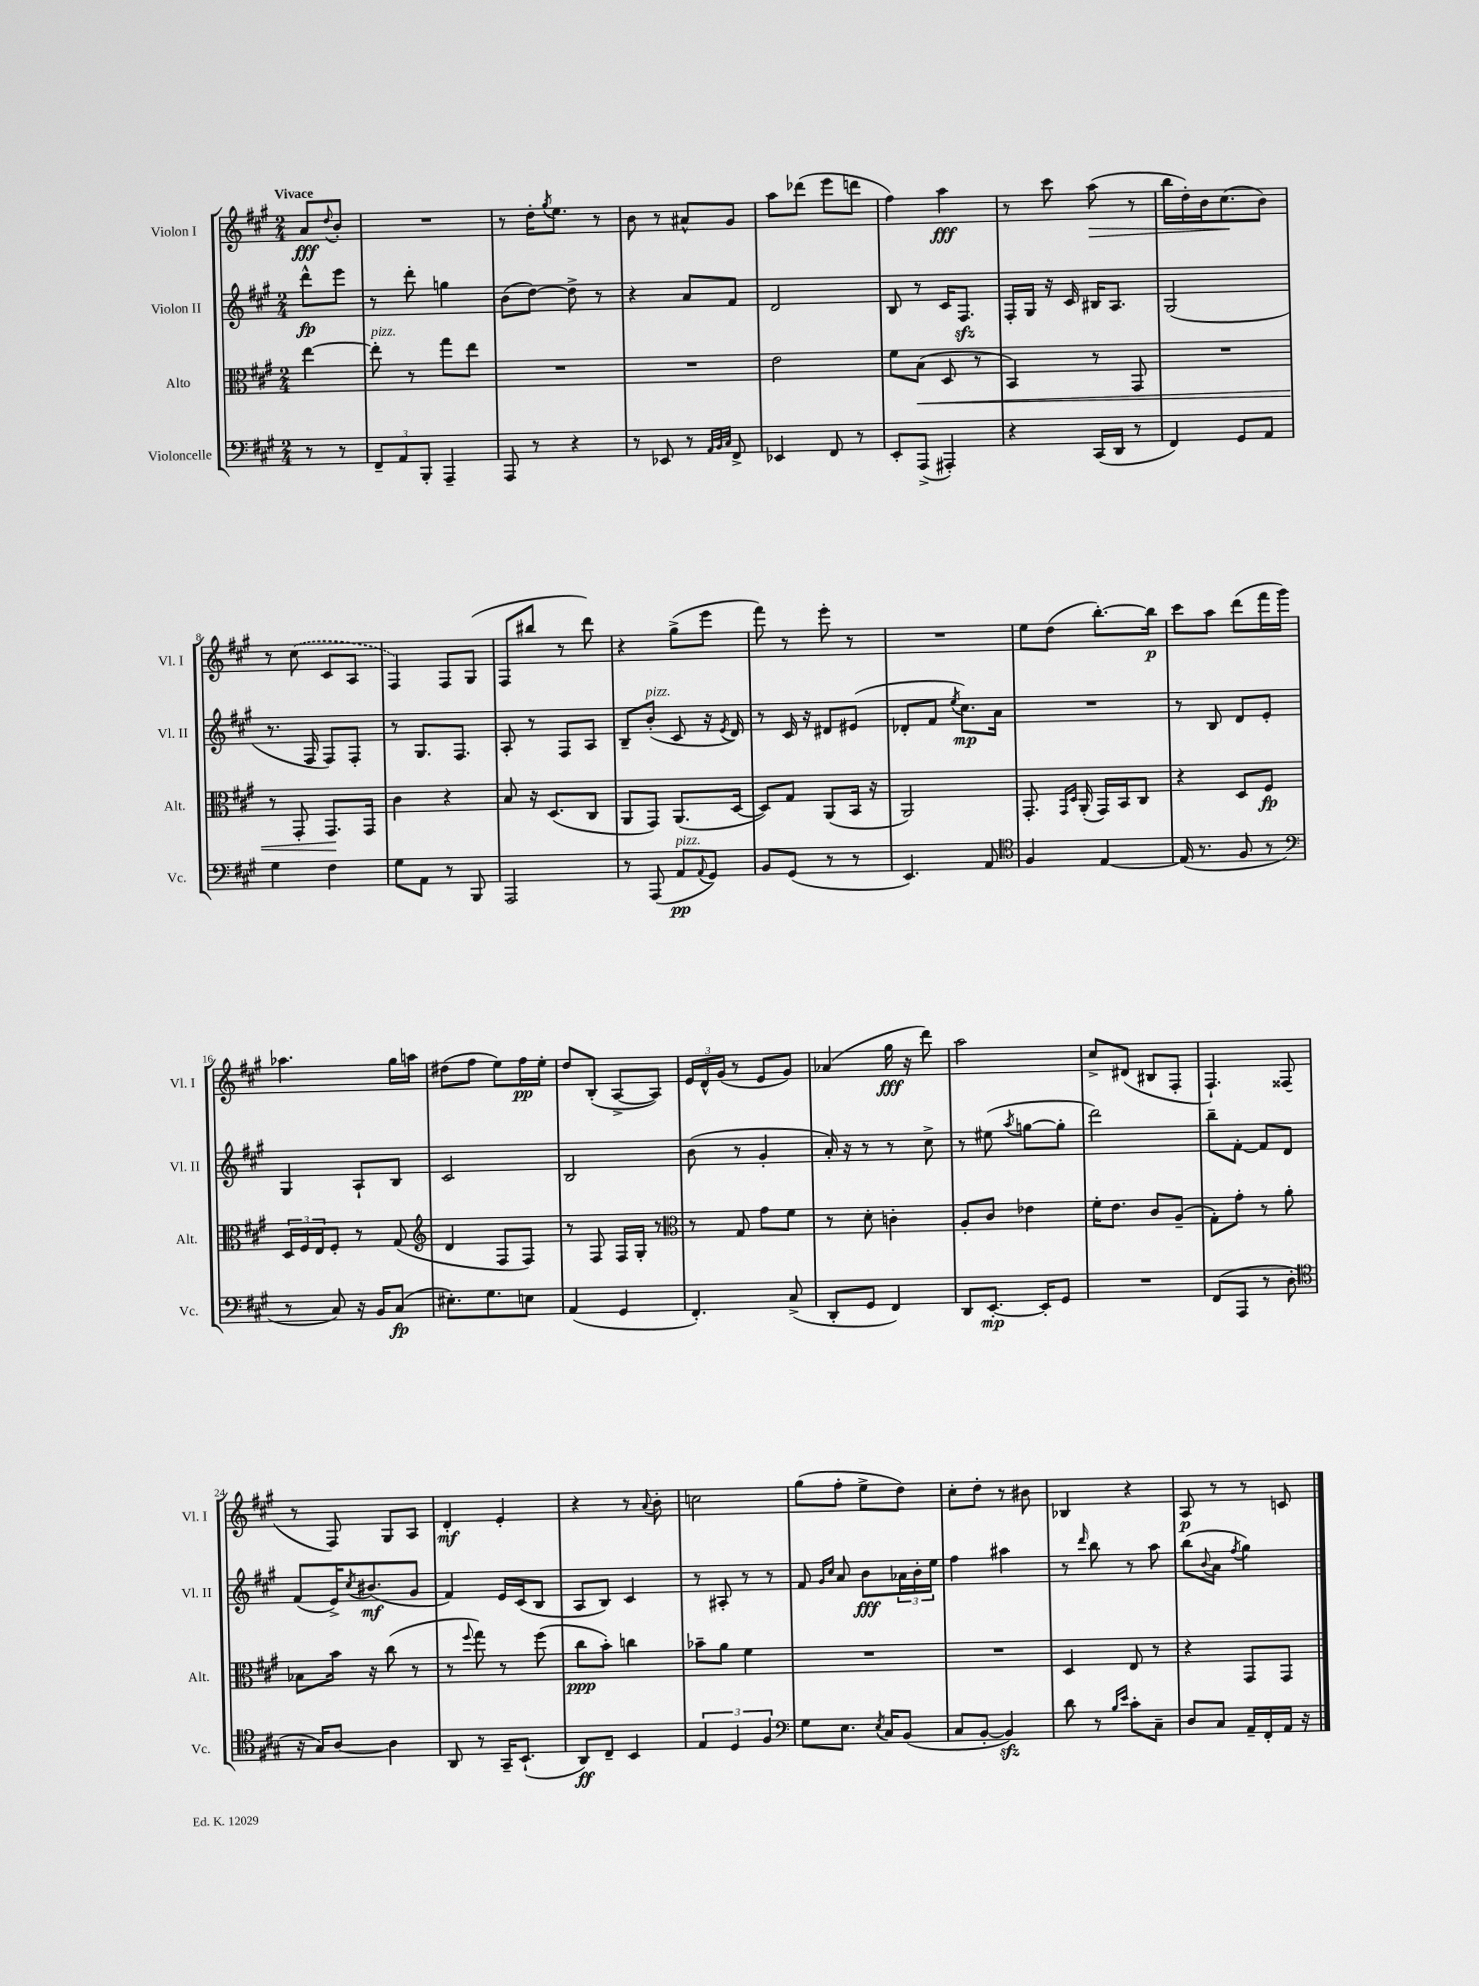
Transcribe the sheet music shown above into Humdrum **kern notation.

**kern	**dynam	**kern	**dynam	**kern	**dynam	**kern	**dynam
*part4	*part4	*part3	*part3	*part2	*part2	*part1	*part1
*staff4	*staff4	*staff3	*staff3	*staff2	*staff2	*staff1	*staff1
*I"Violoncelle	*	*I"Alto	*	*I"Violon II	*	*I"Violon I	*
*I'Vc.	*	*I'Alt.	*	*I'Vl. II	*	*I'Vl. I	*
*clefF4	*	*clefC3	*	*clefG2	*	*clefG2	*
*k[f#c#g#]	*	*k[f#c#g#]	*	*k[f#c#g#]	*	*k[f#c#g#]	*
*M2/4	*	*M2/4	*	*M2/4	*	*M2/4	*
=	=	=	=	=	=	=	=
!	!	!	!	!	!	!LO:TX:a:B:t=Vivace	!
8r	.	[4ee\	.	8ddd^^\L	fp	8a/L	fff
.	.	.	.	.	.	8qqdd/	.
8r	.	.	.	8eee\J	.	8b'/J	.
=1	=1	=1	=1	=1	=1	=1	=1
!	!	!LO:TX:a:i:t=pizz.	!	!	!	!	!
12FF#~/L	.	8ee'\]	.	8r	.	2r	.
12AA/	.	.	.	.	.	.	.
.	.	8r	.	8ddd'\	.	.	.
12BBB'/J	.	.	.	.	.	.	.
4AAA~/	.	8gg#\L	.	4ggn\	.	.	.
.	.	8ee\J	.	.	.	.	.
=2	=2	=2	=2	=2	=2	=2	=2
8AAA/	.	2r	.	(8b\L	.	8r	.
8r	.	.	.	[8dd\J)	.	16dd'\KL	.
.	.	.	.	.	.	8qgg#/	.
.	.	.	.	.	.	8.ee\J	.
4r	.	.	.	8dd^\]	.	.	.
.	.	.	.	8r	.	8r	.
=3	=3	=3	=3	=3	=3	=3	=3
8r	.	2r	.	4r	.	8b\	.
8EE-X/	.	.	.	.	.	8r	.
8r	.	.	.	8a/L	.	8a#X^^/L	.
32qqAA/LLL	.	.	.	.	.	.	.
32qqBB/	.	.	.	.	.	.	.
32qqC#/JJJ	.	.	.	.	.	.	.
8FF#^/	.	.	.	8f#/J	.	8g#/J	.
=4	=4	=4	=4	=4	=4	=4	=4
4EE-X/	.	2e\	.	2d/	.	8aa\L	.
.	.	.	.	.	.	(8ddd-X\J	.
8FF#/	.	.	.	.	.	8eee\L	.
8r	.	.	.	.	.	8dddn\J	.
=5	=5	=5	=5	=5	=5	=5	=5
8EE'/L	.	8f#\L	.	8B/	.	4ff#\)	.
!	!	!	!LO:HP:b	!	!	!	!
(8AAA^/J	.	(8B\J	<	8r	.	.	.
4AAA#X'/)	.	8D/	.	16c#/KL	.	4aa\	fff
.	.	.	.	8.F#zz/J	.	.	.
.	.	8r	.	.	.	.	.
=6	=6	=6	=6	=6	=6	=6	=6
4r	.	4BB/)	.	16F#'/LL	.	8r	.
.	.	.	.	16G#/JJ	.	.	.
.	.	.	.	16r	.	8ccc#\	.
.	.	.	.	16c#/	.	.	.
!	!	!	!	!	!	!	!LO:HP:b
(16CC#/LL	.	8r	.	16B#X/KL	.	(8aa\	>
16DD/JJ	.	.	.	8.A/J	.	.	.
8r	.	8GG#/	.	.	.	8r	.
=7	=7	=7	=7	=7	=7	=7	=7
4FF#/)	.	2r	.	(2G#/	.	16bb\LL	.
.	.	.	.	.	.	16dd'\)	.
.	.	.	.	.	.	16b\J	.
.	.	.	.	.	.	(8.cc#\	.
8GG#/L	.	.	.	.	.	.	.
8AA/J	.	.	.	.	.	8b\J)	]
!!LO:LB:g=z
=8	=8	=8	=8	=8	=8	=8	=8
4G#\	.	8r	.	8.r	.	8r	.
.	.	8GG#'/	.	.	.	(8cc#\	.
.	.	.	.	16F#/	.	.	.
4F#\	.	8.GG#/L	.	8F#/L)	.	8c#/L	.
.	.	.	.	8F#'/J	.	8A/J	.
.	.	16GG#/Jk	[	.	.	.	.
=9	=9	=9	=9	=9	=9	=9	=9
8G#\L	.	4c#\	.	8r	.	4F#/)	.
8AA\J	.	.	.	8.G#/L	.	.	.
8r	.	4r	.	.	.	8F#/L	.
.	.	.	.	8.F#/J	.	.	.
8BBB/	.	.	.	.	.	(8G#/J	.
=10	=10	=10	=10	=10	=10	=10	=10
2AAA/	.	8B/	.	8A'/	.	8F#/L	.
.	.	16r	.	8r	.	8bb#X/J	.
.	.	(8.D/L	.	.	.	.	.
.	.	.	.	8F#/L	.	8r	.
.	.	8C#/J	.	8A/J	.	8ddd\)	.
=11	=11	=11	=11	=11	=11	=11	=11
8r	.	8AA/L	.	8B~/L	.	4r	.
!	!	!	!	!LO:TX:a:i:t=pizz.	!	!	!
(8AAA/	.	8GG#/J)	.	(8b'/J	.	.	.
!LO:TX:a:i:t=pizz.	!	!	!	!	!	!	!
8AA/L	pp	(8.AA/L	.	8c#/	.	(8gg#^\L	.
8qqAA/	.	.	.	.	.	.	.
8GG#/J)	.	.	.	16r	.	8eee\J	.
.	.	.	.	8qe/	.	.	.
.	.	[16D/Jk	.	16d/)	.	.	.
=12	=12	=12	=12	=12	=12	=12	=12
8BB/L	.	8D/L])	.	8r	.	8fff#\)	.
(8GG#/J	.	8G#/J	.	16c#/	.	8r	.
.	.	.	.	16r	.	.	.
8r	.	(8AA/L	.	8d#X/L	.	8eee'\	.
8r	.	16BB/Jk	.	(8e#X/J	.	8r	.
.	.	16r	.	.	.	.	.
=13	=13	=13	=13	=13	=13	=13	=13
4.EE/)	.	2AA/)	.	8d-X'/L	.	2r	.
.	.	.	.	8f#/J	.	.	.
.	.	.	.	8qee/	.	.	.
.	.	.	.	8.cc#\L)	mp	.	.
8AA/	.	.	.	.	.	.	.
.	.	.	.	16a\Jk	.	.	.
=14	=14	=14	=14	=14	=14	=14	=14
*clefC4	*	*	*	*	*	*	*
4F#/	.	8.GG#'/	.	2r	.	8ee\L	.
.	.	.	.	.	.	(8dd\J	.
.	.	16qqGG#/LL	.	.	.	.	.
.	.	16qqD/JJ	.	.	.	.	.
.	.	(16AA'/	.	.	.	.	.
[4E/	.	16GG#/LL)	.	.	.	[8.bb'\L)	.
.	.	16BB/J	.	.	.	.	.
.	.	8C#/J	.	.	.	.	.
.	.	.	.	.	.	16bb\Jk]	p
=15	=15	=15	=15	=15	=15	=15	=15
(16E/]	.	4r	.	8r	.	8ccc#\L	.
8.r	.	.	.	.	.	.	.
.	.	.	.	8B/	.	8aa\J	.
8F#/	.	8D/L	.	8d/L	.	(8ddd\L	.
8r	.	8F#/J	fp	8e'/J	.	16fff#\L	.
.	.	.	.	.	.	16ggg#\JJ)	.
!!LO:LB:g=z
=16	=16	=16	=16	=16	=16	=16	=16
*clefF4	*	*	*	*	*	*	*
8r	.	24D/LL	.	4G#/	.	4.aa-X\	.
.	.	24F#/	.	.	.	.	.
.	.	24E/J	.	.	.	.	.
8C#/)	.	8F#'/J	.	.	.	.	.
16r	.	8r	.	8A`/L	.	.	.
16BB/KL	.	.	.	.	.	.	.
(8C#/J	fp	(8G#/	.	8B/J	.	16gg#\LL	.
.	.	.	.	.	.	16aan\JJ	.
=17	=17	=17	=17	=17	=17	=17	=17
*	*	*clefG2	*	*	*	*	*
8.E#X'\L)	.	4d/	.	2c#/	.	(8dd#X\L	.
.	.	.	.	.	.	8ff#\J	.
8.G#\	.	.	.	.	.	.	.
.	.	8F#/L	.	.	.	8ee\L)	.
8En\J	.	8F#/J)	.	.	.	16ff#\L	pp
.	.	.	.	.	.	16ee'\JJ	.
=18	=18	=18	=18	=18	=18	=18	=18
(4AA/	.	8r	.	2B/	.	8dd/L	.
.	.	8F#/	.	.	.	(8B'/J	.
4GG#/	.	16F#/LL	.	.	.	[8A^/L	.
.	.	16G#'/JJ	.	.	.	.	.
.	.	8r	.	.	.	8A/J])	.
=19	=19	=19	=19	=19	=19	=19	=19
*	*	*clefC3	*	*	*	*	*
4.FF#'/)	.	8r	.	(8b\	.	24e/LL	.
.	.	.	.	.	.	24d^^/	.
.	.	.	.	.	.	(24g#/JJ	.
.	.	8G#/	.	8r	.	8r	.
.	.	8g#\L	.	4g#'/	.	8e/L	.
(8C#^/	.	8f#\J	.	.	.	8g#/J)	.
=20	=20	=20	=20	=20	=20	=20	=20
8DD'/L	.	8r	.	16a'/)	.	(4a-X/	.
.	.	.	.	16r	.	.	.
8GG#/J	.	8d'\	.	8r	.	.	.
4FF#/)	.	4cn'\	.	8r	.	16gg#\	fff
.	.	.	.	.	.	16r	.
.	.	.	.	8cc#^\	.	8ddd\)	.
=21	=21	=21	=21	=21	=21	=21	=21
8DD/L	.	8A'/L	.	8r	.	2aa\	.
[8.EE'/J	mp	8c#/J	.	(8ee#X\	.	.	.
.	.	.	.	8qaa/	.	.	.
.	.	4e-X\	.	[8ggn\L	.	.	.
16EE'/KL]	.	.	.	.	.	.	.
8GG#/J	.	.	.	8gg'\J]	.	.	.
=22	=22	=22	=22	=22	=22	=22	=22
2r	.	16f#'\KL	.	2ddd\)	.	8cc#^/L	.
.	.	8.e\J	.	.	.	.	.
.	.	.	.	.	.	(8d#X/J	.
.	.	8c#/L	.	.	.	8B#X/L	.
.	.	(8A~/J	.	.	.	8F#'/J	.
=23	=23	=23	=23	=23	=23	=23	=23
(8FF#/L	.	8G#'\L)	.	8bb~\L	.	4.F#`/)	.
8AAA/J	.	8g#'\J	.	[8f#'\J	.	.	.
8r	.	8r	.	8f#/L]	.	.	.
8D'\	.	8a'\	.	8d/J	.	(8F##X/	.
!!LO:LB:g=z
=24	=24	=24	=24	=24	=24	=24	=24
*clefC4	*	*	*	*	*	*	*
16r	.	8B-X\L	.	(8f#/L	.	8r	.
16G#/KL)	.	.	.	.	.	.	.
[8A/J	.	16b\Jk	.	16e^/K)	.	8F#/)	.
.	.	.	.	8qcc#/	.	.	.
.	.	16r	.	(8.b#X/	mf	.	.
4A\]	.	(8cc#\	.	.	.	8G#/L	.
.	.	8r	.	8g#/J	.	8A/J	.
=25	=25	=25	=25	=25	=25	=25	=25
8AA/	.	8r	.	4f#/)	.	4d'/	mf
.	.	8qqff#/	.	.	.	.	.
8r	.	8gg#\)	.	.	.	.	.
16GG#~/KL	.	8r	.	16e/LL	.	4e'/	.
(8.BB`/J	.	.	.	(16c#/J	.	.	.
.	.	(8ff#\	.	8B/J	.	.	.
=26	=26	=26	=26	=26	=26	=26	=26
8AA/L)	ff	8cc#\L	ppp	8A/L	.	4r	.
8C#~/J	.	8b'\J)	.	8B/J)	.	.	.
4BB/	.	4ccn\	.	4c#/	.	8r	.
.	.	.	.	.	.	8qqa/	.
.	.	.	.	.	.	8b'\	.
=27	=27	=27	=27	=27	=27	=27	=27
6E/	.	8b-X~\L	.	8r	.	2ccn\	.
.	.	8a\J	.	8A#X'/	.	.	.
6D/	.	.	.	.	.	.	.
.	.	4f#\	.	8r	.	.	.
6F#/	.	.	.	.	.	.	.
.	.	.	.	8r	.	.	.
=28	=28	=28	=28	=28	=28	=28	=28
*clefF4	*	*	*	*	*	*	*
8G#\L	.	2r	.	8f#/	.	(8gg#\L	.
.	.	.	.	16qqg#/LL	.	.	.
.	.	.	.	16qqcc#/JJ	.	.	.
8.E\J	.	.	.	8a/	.	8ff#'\J	.
.	.	.	.	8b\L	fff	8ee^\L	.
8qE/	.	.	.	.	.	.	.
16C#/KL	.	.	.	.	.	.	.
(8BB/J	.	.	.	24a-X\L	.	8dd\J)	.
.	.	.	.	24b'\	.	.	.
.	.	.	.	24ee\JJ	.	.	.
=29	=29	=29	=29	=29	=29	=29	=29
8C#/L	.	2r	.	4ff#\	.	8cc#'\L	.
[8BB'/J	.	.	.	.	.	8dd'\J	.
4BBzz/])	.	.	.	4aa#X\	.	8r	.
.	.	.	.	.	.	8b#X\	.
=30	=30	=30	=30	=30	=30	=30	=30
8d\	.	4D/	.	8r	.	4B-X/	.
.	.	.	.	16qqddd/	.	.	.
8r	.	.	.	8bb\	.	.	.
16qqB/LL	.	.	.	.	.	.	.
16qqe/JJ	.	.	.	.	.	.	.
8c#'\L	.	8E/	.	8r	.	4r	.
8C#~\J	.	8r	.	8aa\	.	.	.
=31	=31	=31	=31	=31	=31	=31	=31
8D/L	.	4r	.	(8bb\L	.	8A/	p
.	.	.	.	8qqb/	.	.	.
8C#/J	.	.	.	8a\J	.	8r	.
.	.	.	.	8qff#/	.	.	.
16AA~/LL	.	8GG#/L	.	4gg#\)	.	8r	.
16FF#'/	.	.	.	.	.	.	.
16AA/JJ	.	8GG#/J	.	.	.	8cn/	.
16r	.	.	.	.	.	.	.
==	==	==	==	==	==	==	==
*-	*-	*-	*-	*-	*-	*-	*-
